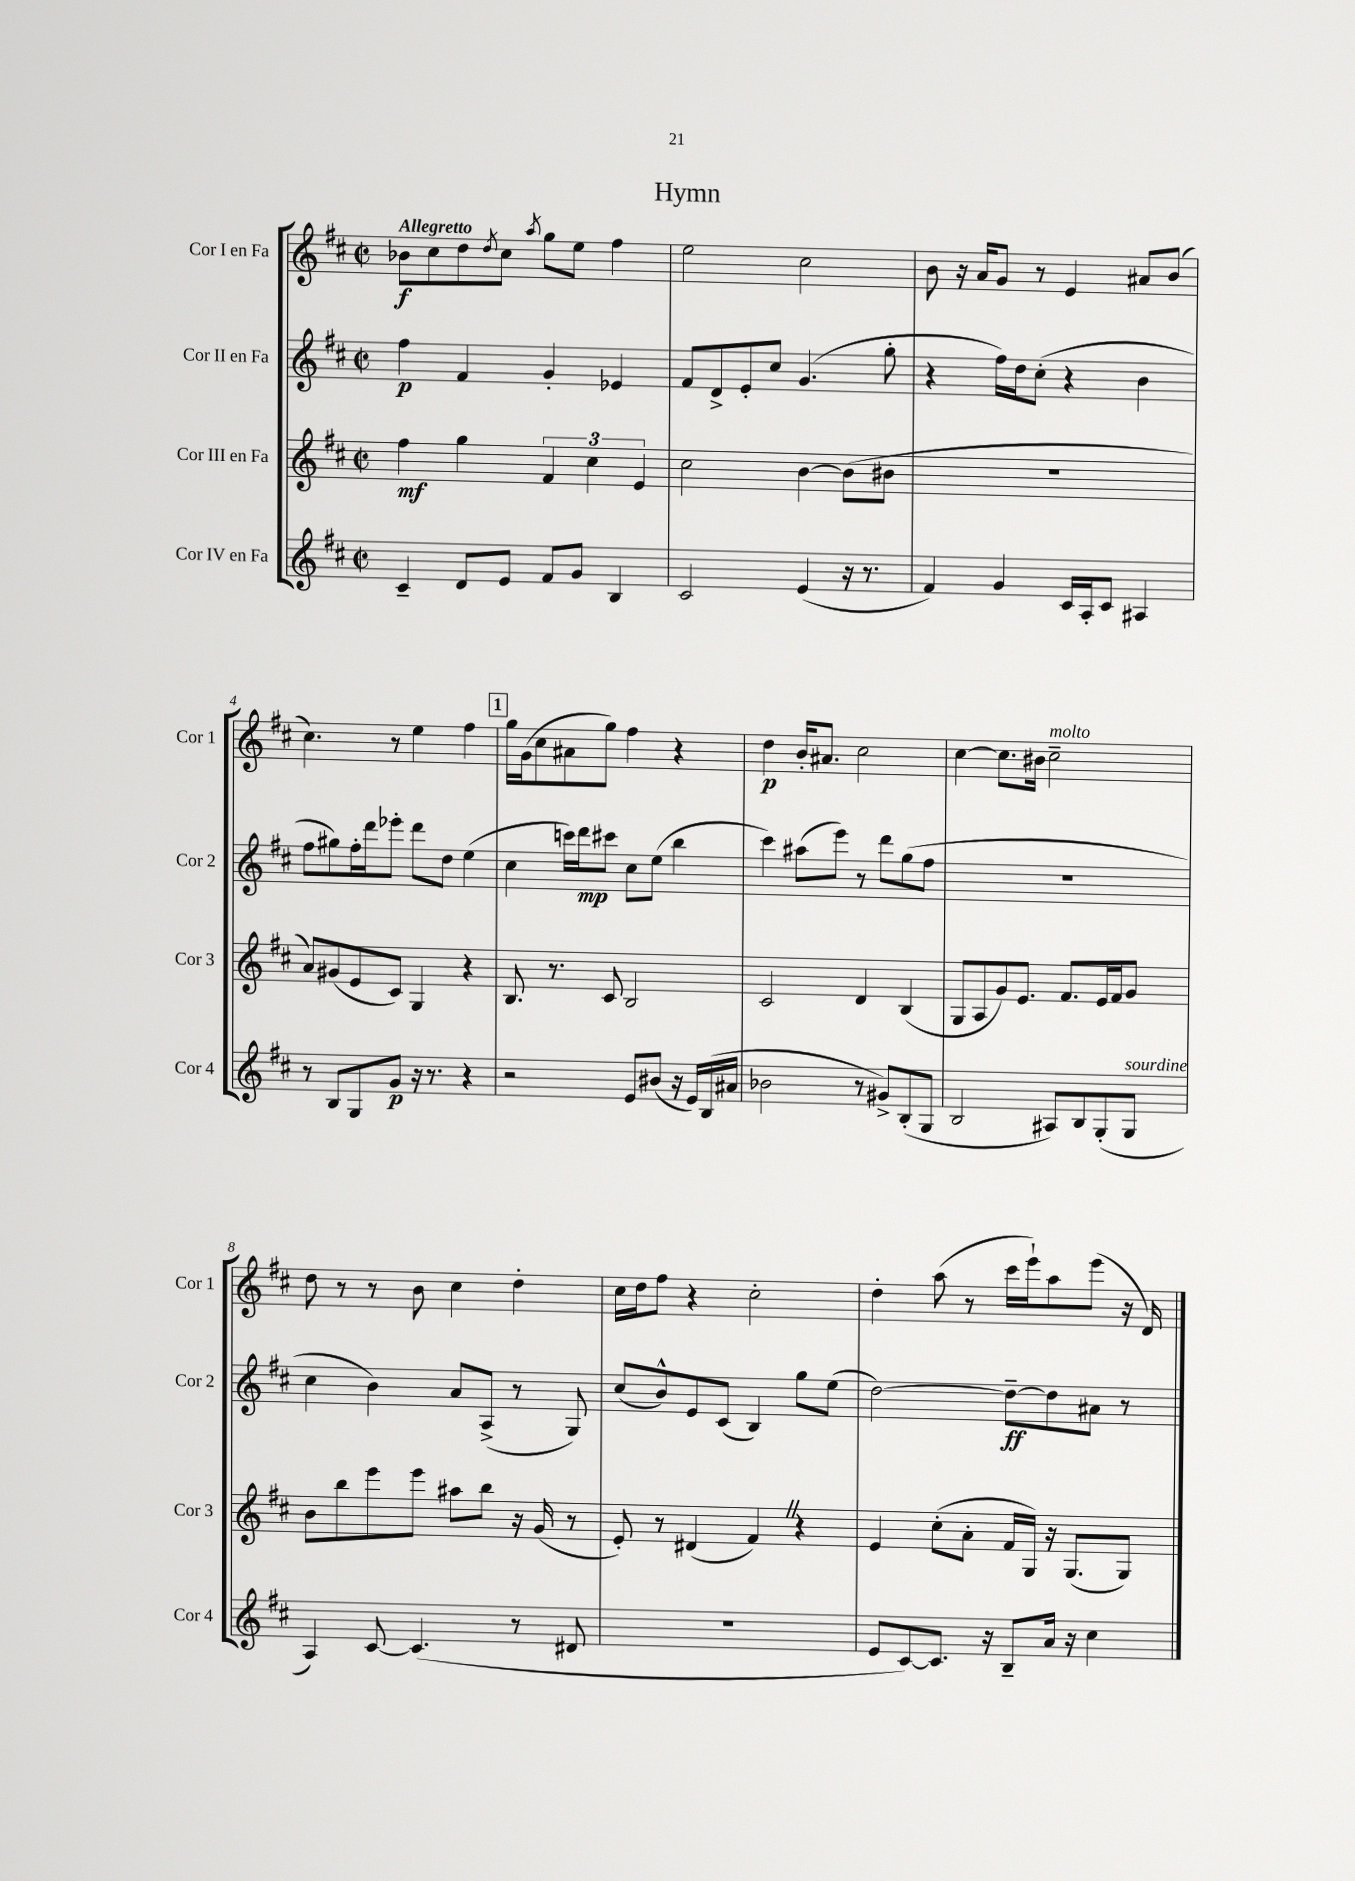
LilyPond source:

\header { title = "Hymn" }
<<
\new StaffGroup <<
\new Staff = "s0" \with { instrumentName = "Cor I en Fa" shortInstrumentName = "Cor 1" } {
    \clef treble \key d \major \defaultTimeSignature \time 2/2 \tempo "Allegretto"
    bes'8\f cis''8 d''8 \acciaccatura { d''8 } cis''8 \acciaccatura { a''8 } g''8 e''8 fis''4 |
    e''2 cis''2 |
    b'8 r16 a'16 g'8 r8 e'4 ais'8 b'8( |
    cis''4.) r8 e''4 fis''4 |
    \mark \markup { \box "1" } g''16 g'16( cis''8 ais'8 g''8) fis''4 r4 |
    d''4\p b'16-. ais'8. cis''2 |
    cis''4~ cis''8. bis'16 cis''2--^\markup { \italic "molto" } |
    d''8 r8 r8 b'8 cis''4 d''4-. |
    cis''16 d''16 fis''8 r4 cis''2-. |
    d''4-. a''8( r8 cis'''16 e'''16-!) a''8 e'''8( r16 d'16) \bar "|." |
}
\new Staff = "s1" \with { instrumentName = "Cor II en Fa" shortInstrumentName = "Cor 2" } {
    \clef treble \key d \major \defaultTimeSignature \time 2/2
    fis''4\p fis'4 g'4-. ees'4 |
    fis'8 d'8-> e'8-. cis''8 g'4.( g''8-. |
    r4 fis''16) d''16 cis''8-.( r4 b'4 |
    fis''8 gis''8) fis''16-. d'''16 ees'''8-. d'''8 d''8 e''4( |
    \mark \markup { \box "1" } cis''4 c'''16) d'''16\mp cis'''8 cis''8 e''8( b''4 |
    cis'''4) ais''8( e'''8) r8 d'''8 g''8( fis''8 |
    R1 |
    cis''4 b'4) a'8 a8->( r8 g8) |
    cis''8( b'8-^) e'8 cis'8( b4) g''8 e''8( |
    d''2~) d''8~--\ff d''8 ais'8 r8 \bar "|." |
}
\new Staff = "s2" \with { instrumentName = "Cor III en Fa" shortInstrumentName = "Cor 3" } {
    \clef treble \key d \major \defaultTimeSignature \time 2/2
    fis''4\mf g''4 \tuplet 3/2 { fis'4 cis''4 e'4 } |
    cis''2 b'4~ b'8( bis'8 |
    R1 |
    a'8) gis'8( e'8 cis'8) g4 r4 |
    \mark \markup { \box "1" } b8. r8. cis'8 b2 |
    cis'2 d'4 b4( |
    g8 a8 g'8) e'8. fis'8. e'16 fis'16 g'8 |
    b'8 b''8 e'''8 e'''8 ais''8 b''8 r16 g'16( r8 |
    e'8-.) r8 dis'4( fis'4) \once \override BreathingSign.text = \markup { \musicglyph "scripts.caesura.straight" } \breathe r4 |
    e'4 cis''8-.( a'8-. fis'16 g16) r16 g8.( g8) \bar "|." |
}
\new Staff = "s3" \with { instrumentName = "Cor IV en Fa" shortInstrumentName = "Cor 4" } {
    \clef treble \key d \major \defaultTimeSignature \time 2/2
    cis'4-- d'8 e'8 fis'8 g'8 b4 |
    cis'2 e'4( r16 r8. |
    fis'4) g'4 cis'16 a16-. cis'8 ais4 |
    r8 b8 g8 g'8\p r16 r8. r4 |
    \mark \markup { \box "1" } r2 e'8 bis'8( r16 e'16) b16( ais'16 |
    bes'2 r8 gis'8->) b8-.( g8 |
    b2 ais8) b8 g8-.( g8^\markup { \italic "sourdine" } |
    a4) cis'8~ cis'4.( r8 dis'8 |
    R1 |
    e'8 cis'8~) cis'8. r16 b8-- a'16 r16 cis''4 \bar "|." |
}
>>
>>
